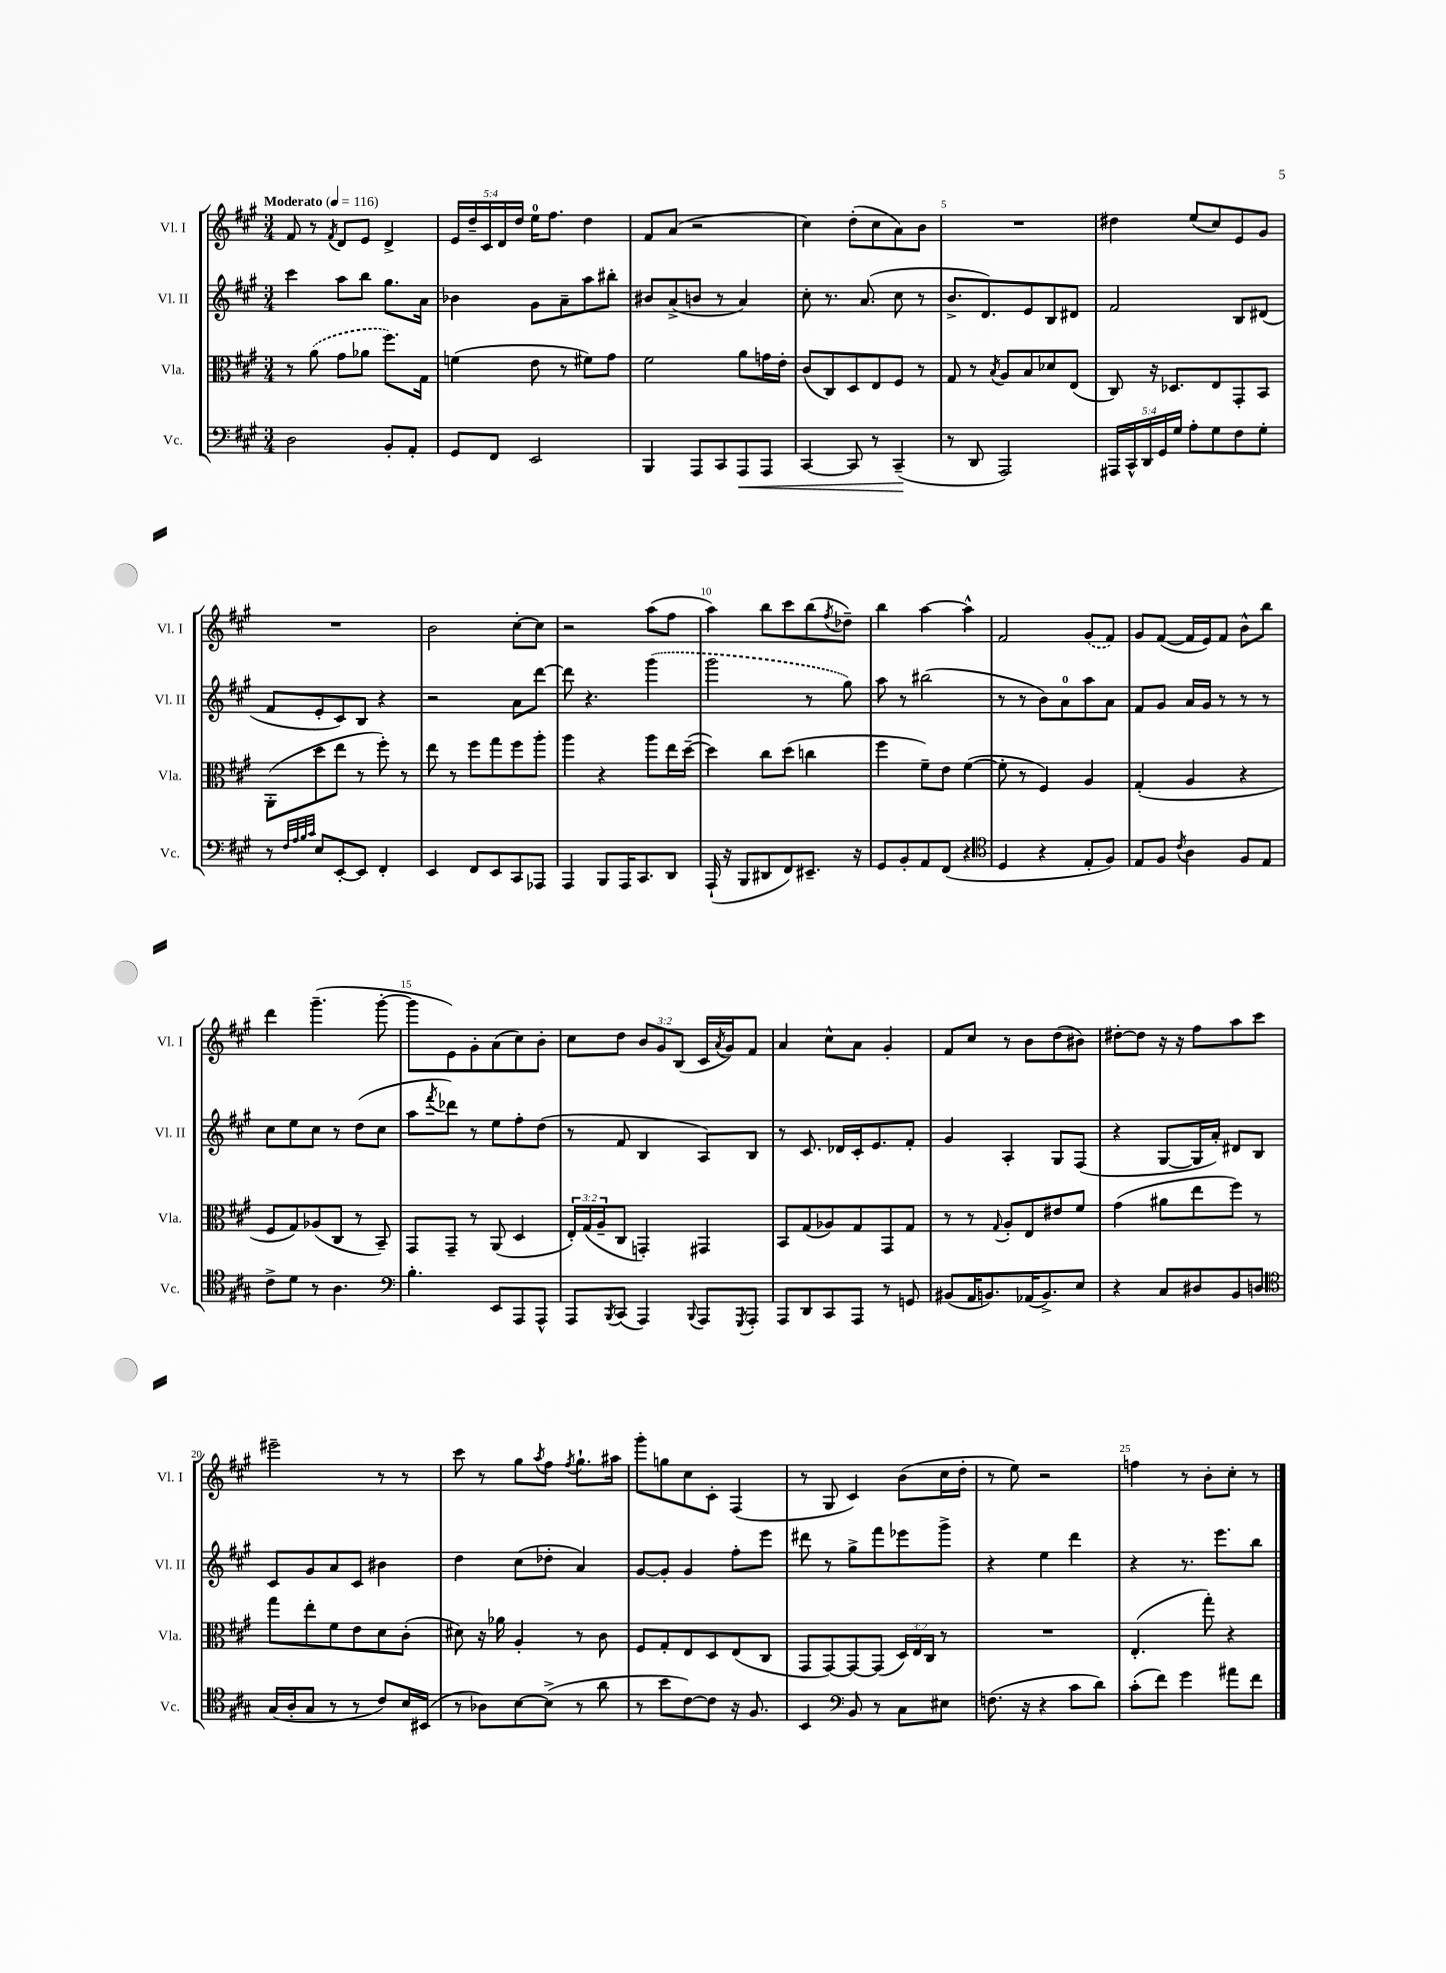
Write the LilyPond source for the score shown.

<<
\new StaffGroup <<
\new Staff = "s0" \with { instrumentName = "Vl. I" shortInstrumentName = "Vl. I" } {
    \clef treble \key a \major \numericTimeSignature \time 3/4 \override Staff.TupletNumber.text = #tuplet-number::calc-fraction-text \tempo "Moderato" 4 = 116
    fis'8 r8 \acciaccatura { fis'8 } d'8 e'8 d'4-> |
    \tuplet 5/4 { e'16 d''16-- cis'16 d'16 d''16 } e''16-0 fis''8. d''4 |
    fis'8 a'8( r2 |
    cis''4) d''8-.( cis''8 a'8) b'8 |
    R2. |
    dis''4 e''8( cis''8) e'8 gis'8 |
    R2. |
    b'2 cis''8~-. cis''8 |
    r2 a''8( fis''8 |
    a''4) b''8 cis'''8 b''8( \acciaccatura { fis''8 } des''8--) |
    b''4 a''4~ a''4-^ |
    fis'2 \once \slurDashed gis'8( fis'8) |
    gis'8 fis'8~( fis'16 e'16) fis'8 b'8-^ b''8 |
    d'''4 gis'''4.--( gis'''8~-. |
    gis'''8 e'8) gis'8-. a'8( cis''8) b'8-. |
    cis''8 d''8 \tuplet 3/2 { b'8 gis'8 b8( } cis'16 \acciaccatura { a'8 } gis'16) fis'8 |
    a'4 cis''8-^ a'8 gis'4-. |
    fis'8 cis''8 r8 b'8 d''8( bis'8) |
    dis''8~-. dis''8 r16 r16 fis''8 a''8 cis'''8 |
    eis'''2-- r8 r8 |
    cis'''8 r8 gis''8 \acciaccatura { a''8 } fis''8 \acciaccatura { fis''8 } gis''8.-! ais''16 |
    gis'''8-. g''8 cis''8 cis'8-. fis4( |
    r8 gis8 cis'4) b'8( cis''16 d''16-. |
    r8 e''8) r2 |
    f''4 r8 b'8-. cis''8-. r8 \bar "|." |
}
\new Staff = "s1" \with { instrumentName = "Vl. II" shortInstrumentName = "Vl. II" } {
    \clef treble \key a \major \numericTimeSignature \time 3/4
    cis'''4 a''8 b''8 gis''8. a'16 |
    bes'4 gis'8 a'8-- a''8 bis''8-. |
    bis'8 a'8->( b'8 r8 a'4) |
    cis''8-. r8. a'8.( cis''8 r8 |
    b'8.-> d'8.) e'8 b8 dis'8 |
    fis'2 b8 dis'8( |
    fis'8 e'8-. cis'8) b8 r4 |
    r2 a'8 d'''8~ |
    d'''8 r4. \once \slurDashed gis'''4( |
    gis'''2 r8 gis''8) |
    a''8 r8 bis''2( |
    r8 r8 b'8) a'8-0 a''8 a'8 |
    fis'8 gis'8 a'16 gis'16 r8 r8 r8 |
    cis''8 e''8 cis''8 r8 d''8( cis''8 |
    a''8 \acciaccatura { fis'''8 } des'''8) r8 e''8 fis''8-. d''8( |
    r8 fis'8 b4 a8) b8 |
    r8 cis'8. des'16 cis'16-. e'8. fis'8-. |
    gis'4 a4-. gis8 fis8( |
    r4 gis8~ gis16 a'16-.) dis'8 b8 |
    cis'8 gis'8 a'8 cis'8 bis'4 |
    d''4 cis''8( des''8-. a'4) |
    gis'8~ gis'8-. gis'4 fis''8-. e'''8 |
    dis'''8 r8 gis''8-> fis'''8 ees'''8 gis'''8-> |
    r4 e''4 d'''4 |
    r4 r8. e'''8. b''8 \bar "|." |
}
\new Staff = "s2" \with { instrumentName = "Vla." shortInstrumentName = "Vla." } {
    \clef alto \key a \major \numericTimeSignature \time 3/4 \override Staff.TupletNumber.text = #tuplet-number::calc-fraction-text
    r8 \once \slurDashed a'8( gis'8 aes'8 fis''8.) gis16 |
    f'4( e'8 r8 fis'8) gis'8 |
    fis'2 a'8 g'16 e'16-. |
    cis'8( cis8) d8 e8 fis8 r8 |
    gis8 r8 \acciaccatura { b8 } a8 b8 des'8 e8( |
    cis8) r16 des8. e8 gis,8-. b,8 |
    a,8-.( d''8 e''8 r8 fis''8-.) r8 |
    e''8 r8 fis''8 gis''8 fis''8 a''8-. |
    a''4 r4 a''8 e''16 d''16~--( |
    d''4) cis''8 d''8( c''4 |
    fis''4 fis'8--) e'8 fis'4~( |
    fis'8-. r8 fis4) a4 |
    gis4-.( a4 r4 |
    fis8 gis8) aes8( cis8 r8 b,8--) |
    gis,8 gis,8-- r8 a,8( d4 |
    \tuplet 3/2 { e16-.) gis16( a16-- } cis8 g,4-.) gis,4 |
    b,8 gis8( aes8) gis8 gis,8 gis8 |
    r8 r8 \appoggiatura { gis8 } a8-. e8 eis'8 fis'8 |
    gis'4( ais'8 e''8 fis''8) r8 |
    gis''8 e''8-. fis'8 e'8 d'8 cis'8-.( |
    dis'8) r16 aes'16 a4-. r8 cis'8 |
    fis8 gis8-. e8 d8 e8( cis8 |
    gis,8 gis,8~) gis,8~ gis,8( \tuplet 3/2 { d16) e16 cis16 } r8 |
    R2. |
    e4.-.( gis''8-.) r4 \bar "|." |
}
\new Staff = "s3" \with { instrumentName = "Vc." shortInstrumentName = "Vc." } {
    \clef bass \key a \major \numericTimeSignature \time 3/4 \override Staff.TupletNumber.text = #tuplet-number::calc-fraction-text
    d2 b,8-. a,8-. |
    gis,8 fis,8 e,2 |
    b,,4 a,,8 cis,8 a,,8\< a,,8 |
    cis,4~ cis,8 r8 cis,4--\!( |
    r8 d,8 a,,2) |
    \tuplet 5/4 { ais,,16 cis,16-^ d,16 gis,16 gis16 } a8-. gis8 fis8 gis8-. |
    r8 \grace { fis32 a32 b32 cis'32 } e8 e,8~-. e,8 fis,4-. |
    e,4 fis,8 e,8 cis,8 aes,,8 |
    a,,4 b,,8 a,,16 cis,8. d,8 |
    a,,16-!( r16 b,,8 dis,8 fis,8) eis,8.-- r16 |
    gis,8 b,8-. a,8 fis,8( r4 |
    \clef tenor d4 r4 e8-. fis8) |
    e8 fis8 \acciaccatura { cis'8 } a4 fis8 e8 |
    cis'8-> d'8 r8 a4. |
    \clef bass b4.-. e,8 a,,8 a,,8-^ |
    a,,8 \acciaccatura { b,,8 } cis,8( a,,4) \appoggiatura { b,,8 } a,,8 \acciaccatura { gis,,8 } a,,8-. |
    a,,8 d,8 cis,8 a,,8 r8 g,8 |
    bis,8( a,16 b,8.) aes,16( b,8.->) e8 |
    r4 cis8 dis8 b,8 d8 |
    \clef tenor gis16( a16-. gis8 r8 r8 cis'8) b16 bis,16( |
    r8 aes8) b8~ b8->( r8 a'8 |
    r8 b'8 cis'8~) cis'8 r16 fis8. |
    b,4 \clef bass b,8 r8 cis8 eis8 |
    f8.( r16 r4 cis'8 d'8) |
    cis'8-.( fis'8) gis'4 ais'8 fis'8 \bar "|." |
}
>>
>>
\layout { \context { \Score \override BarNumber.break-visibility = ##(#f #t #t) barNumberVisibility = #(every-nth-bar-number-visible 5) } }
